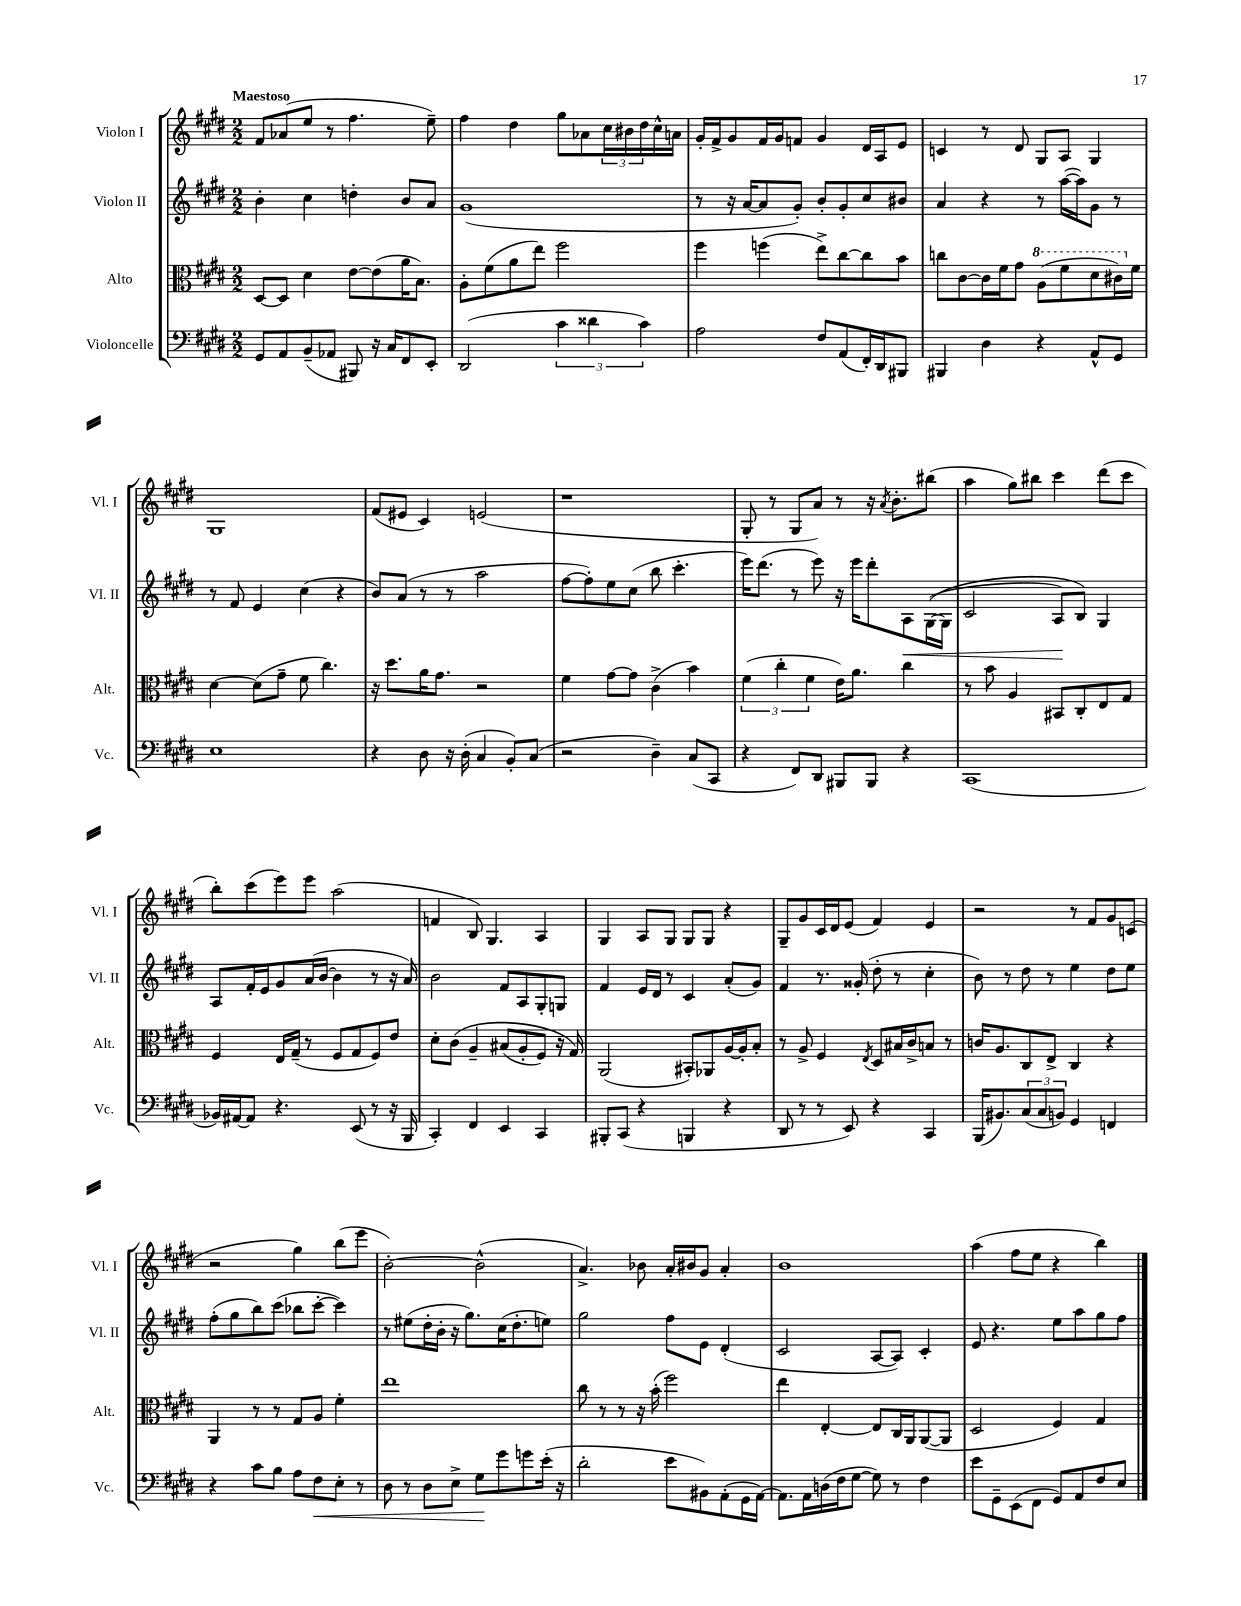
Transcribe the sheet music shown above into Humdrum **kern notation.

**kern	**kern	**kern	**kern
*staff4	*staff3	*staff2	*staff1
*clefF4	*clefC3	*clefG2	*clefG2
*k[f#c#g#d#]	*k[f#c#g#d#]	*k[f#c#g#d#]	*k[f#c#g#d#]
*M2/2	*M2/2	*M2/2	*M2/2
8GG#/L	[8D#/L	4b'\	8f#/L
8AA/	8D#/]J	.	(8a-/
(8BB~/	4d#\	4cc#\	8ee/J
8AA-/J	.	.	8r
8BBB#/)	[8e\L	4dd'\	4.ff#\
16r	(8e\]	.	.
16C#/LK	.	.	.
8FF#/	16a\K	8b/L	.
.	8.B\J)	.	.
8EE'/J	.	8a/J	8ee~\)
=	=	=	=
(2DD#/	8A'\L	(1g#	4ff#\
.	(8f#\	.	.
.	8a\	.	4dd#\
.	8ee\J)	.	.
6c#\	2ff#\	.	8gg#\L
.	.	.	8a-\
6d##\	.	.	.
.	.	.	24cc#\L
.	.	.	24b#\
6c#\)	.	.	24dd#\
.	.	.	16cc#^^\
.	.	.	16a\JJ
=	=	=	=
2A\	4ff#\	8r	16g#'/LL
.	.	.	16f#^/J
.	.	16r	8g#/
.	.	[16a/LK	.
.	(4ff\	8a/]	16f#/L
.	.	.	16g#/J
.	.	8g#'/J)	8f/J
8F#/L	8ee^\L)	8b'/L	4g#/
(8AA/	[8cc#\	8g#'/	.
16FF#'/L)	8cc#\]	8cc#/	16d#/LL
16DD#/J	.	.	16A/J
8BBB#/J	8b\J	8b#/J	8e/J
=	=	=	=
4BBB#/	8cc\L	4a/	4c/
.	[8c#\	.	.
4D#\	16c#\]L	4r	8r
.	16f#\J	.	.
.	8g#\J	.	8d#/
4r	(8a\L	8r	8G#/L
.	8ff#\	([16aa\LL	8A/J
.	.	16aa\]J)	.
8AA^^/L	8dd#\	8g#\J	4G#/
8GG#/J	16cc#\L)	8r	.
.	16f#\JJ	.	.
=	=	=	=
1E	[4d#\	8r	1G#
.	.	8f#/	.
.	(8d#\]L	4e/	.
.	8g#~\J	.	.
.	8f#\	(4cc#\	.
.	4.cc#\)	.	.
.	.	4r	.
=	=	=	=
4r	16r	8b/L)	(8f#/L
.	8.dd#\L	.	.
.	.	(8a/J	8e#/J
8D#\	16a\K	8r	4c#/)
.	8.g#\J	.	.
16r	.	8r	.
(16D#'\	.	.	.
4C#/	2r	2aa\	(2e/
8BB'/L)	.	.	.
(8C#/J	.	.	.
=	=	=	=
2r	4f#\	[8ff#\L	1r
.	.	8ff#'\])	.
.	[8g#\L	8ee\	.
.	8g#\]J	(8cc#\J	.
4D#~\)	(4c#^\	8bb\	.
.	.	4.ccc#'\	.
(8C#/L	4b\)	.	.
8CC#/J	.	.	.
=	=	=	=
4r	(6f#\	16eee\LK)	8G#'/
.	.	(8.ddd#\J	.
.	.	.	8r
.	6cc#'\	.	.
8FF#/L)	.	8r	8G#/L
.	6f#\	.	.
8DD#/J	.	8eee\)	8a/J)
8BBB#/L	16e\LK)	16r	8r
.	8.a\J	16eee\LK	.
8BBB#/J	.	8ddd#'\	16r
.	.	.	8qa/
.	.	.	8.b'\L
4r	4cc#\	8A\	.
.	.	&(([16G#\L	(8bb#\J
.	.	16G#\]JJ	.
=	=	=	=
(1CC#	8r	2c#/	4aa\
.	8b\	.	.
.	4A/	.	8gg#\L)
.	.	.	8bb#\J
.	8BB#/L	8A/L)	4ccc#\
.	8C#'/	8B/J&)	.
.	8E/	4G#/	(8ddd#\L
.	8G#/J	.	8ccc#\J
=	=	=	=
16BB-/LL)	4F#/	8A/L	8bb'\L)
[16AA#/J	.	.	.
8AA#/]J	.	16f#'/L	(8ccc#\
.	.	16e/J	.
4.r	16E/LL	8g#/	8eee\)
.	(16G#~/JJ	.	.
.	8r	(16a/L	8eee\J
.	.	[16b/JJ	.
.	8F#/L	4b\]	(2aa\
(8EE/	8G#/	.	.
8r	8F#/)	8r	.
16r	8e/J	16r	.
16BBB/	.	16a/)	.
=	=	=	=
4CC#'/)	8d#'\L	2b\	4f/
.	&(8c#\J	.	.
4FF#/	4A~/	.	8B/)
.	.	.	4.G#/
4EE/	(8B#/L	8f#/L	.
.	8A'/	8A/	.
4CC#/	8F#/J)	8G#'/	4A/
.	16r	8G/J	.
.	16G#/&)	.	.
=	=	=	=
8BBB#'/L	(2AA/	4f#/	4G#/
(8CC#/J	.	.	.
4r	.	16e/LL	8A/L
.	.	16d#/JJ	.
.	.	8r	8G#/J
4BBB/	8BB#'/L)	4c#/	8G#/L
.	8AA-/	.	8G#/J
4r	[16A/L	(8a'/L	4r
.	16A'/]J	.	.
.	8B'/J	8g#/J)	.
=	=	=	=
8DD#/	8r	4f#/	8G#~/L
8r	8A^/	.	8g#/
8r	4F#/	8.r	16c#/L
.	.	.	16d#/J
8EE/)	.	.	(8e/J
.	.	(16g##'/	.
.	8qE/	.	.
4r	8D#/L	8dd#'\	4f#/)
.	16B#/L	8r	.
.	16c#^/J	.	.
4CC#/	8B/J	4cc#'\	4e/
.	8r	.	.
=	=	=	=
(16BBB/LK	16c/LK	8b\)	2r
8.BB#/)	8.A/	.	.
.	.	8r	.
(12C#/	8C#/	8dd#\	.
12C#/	.	.	.
.	8E^/J	8r	.
12BB/J)	.	.	.
4GG#/	4C#/	4ee\	8r
.	.	.	8f#/L
4FF/	4r	8dd#\L	8g#/
.	.	8ee\J	(8c/J
=	=	=	=
4r	4AA/	(8ff#'\L	2r
.	.	8gg#\	.
8c#\L	8r	8bb\)	.
8B\J	8r	(8ccc#\J	.
8A\L	8G#/L	8bb-\L	4gg#\)
8F#\	8A/J	[8ccc#'\J	.
8E'\J	4f#'\	4ccc#\])	(8bb\L
8r	.	.	8eee\J
=	=	=	=
8D#\	1ee	8r	[2b'\)
8r	.	(8ee#\L	.
8D#\L	.	16dd#'\L	.
.	.	16b'\JJ	.
8E^\J	.	16r	.
.	.	8.gg#\L)	.
8G#\L	.	.	(2b^^\]
8g#\	.	(16cc#\K	.
.	.	8.dd#'\	.
8g\	.	.	.
(16e'\Jk	.	8ee\J)	.
16r	.	.	.
=	=	=	=
2d#'\	8cc#\	2gg#\	4.a^/)
.	8r	.	.
.	8r	.	.
.	16r	.	8b-\
.	(16b'\	.	.
8e\L	2ff#\)	8ff#\L	16a'/LL
.	.	.	16b#/J
8BB#\)	.	8e\J	8g#/J
(8AA'\	.	(4d#'/	4a'/
16GG#\L	.	.	.
[16AA\JJ)	.	.	.
=	=	=	=
8.AA\]L	4ee\	2c#/	1b
16AA\L	.	.	.
(16D\	[4E'/	.	.
16F#\J	.	.	.
[8G#\J	.	.	.
8G#\])	8E/]L	[8A/L	.
8r	16C#/L	8A/]J)	.
.	16AA/J	.	.
4F#\	([8AA/	4c#'/	.
.	8AA/]J	.	.
=	=	=	=
8e\L	2D#/	8e/	(4aa\
8GG#~\	.	4.r	.
(8EE\	.	.	8ff#\L
8FF#\J	.	.	8ee\J
8GG#/L)	4F#/)	8ee\L	4r
8AA/	.	8aa\	.
8F#/	4G#/	8gg#\	4bb\)
8E/J	.	8ff#\J	.
==	==	==	==
*-	*-	*-	*-
